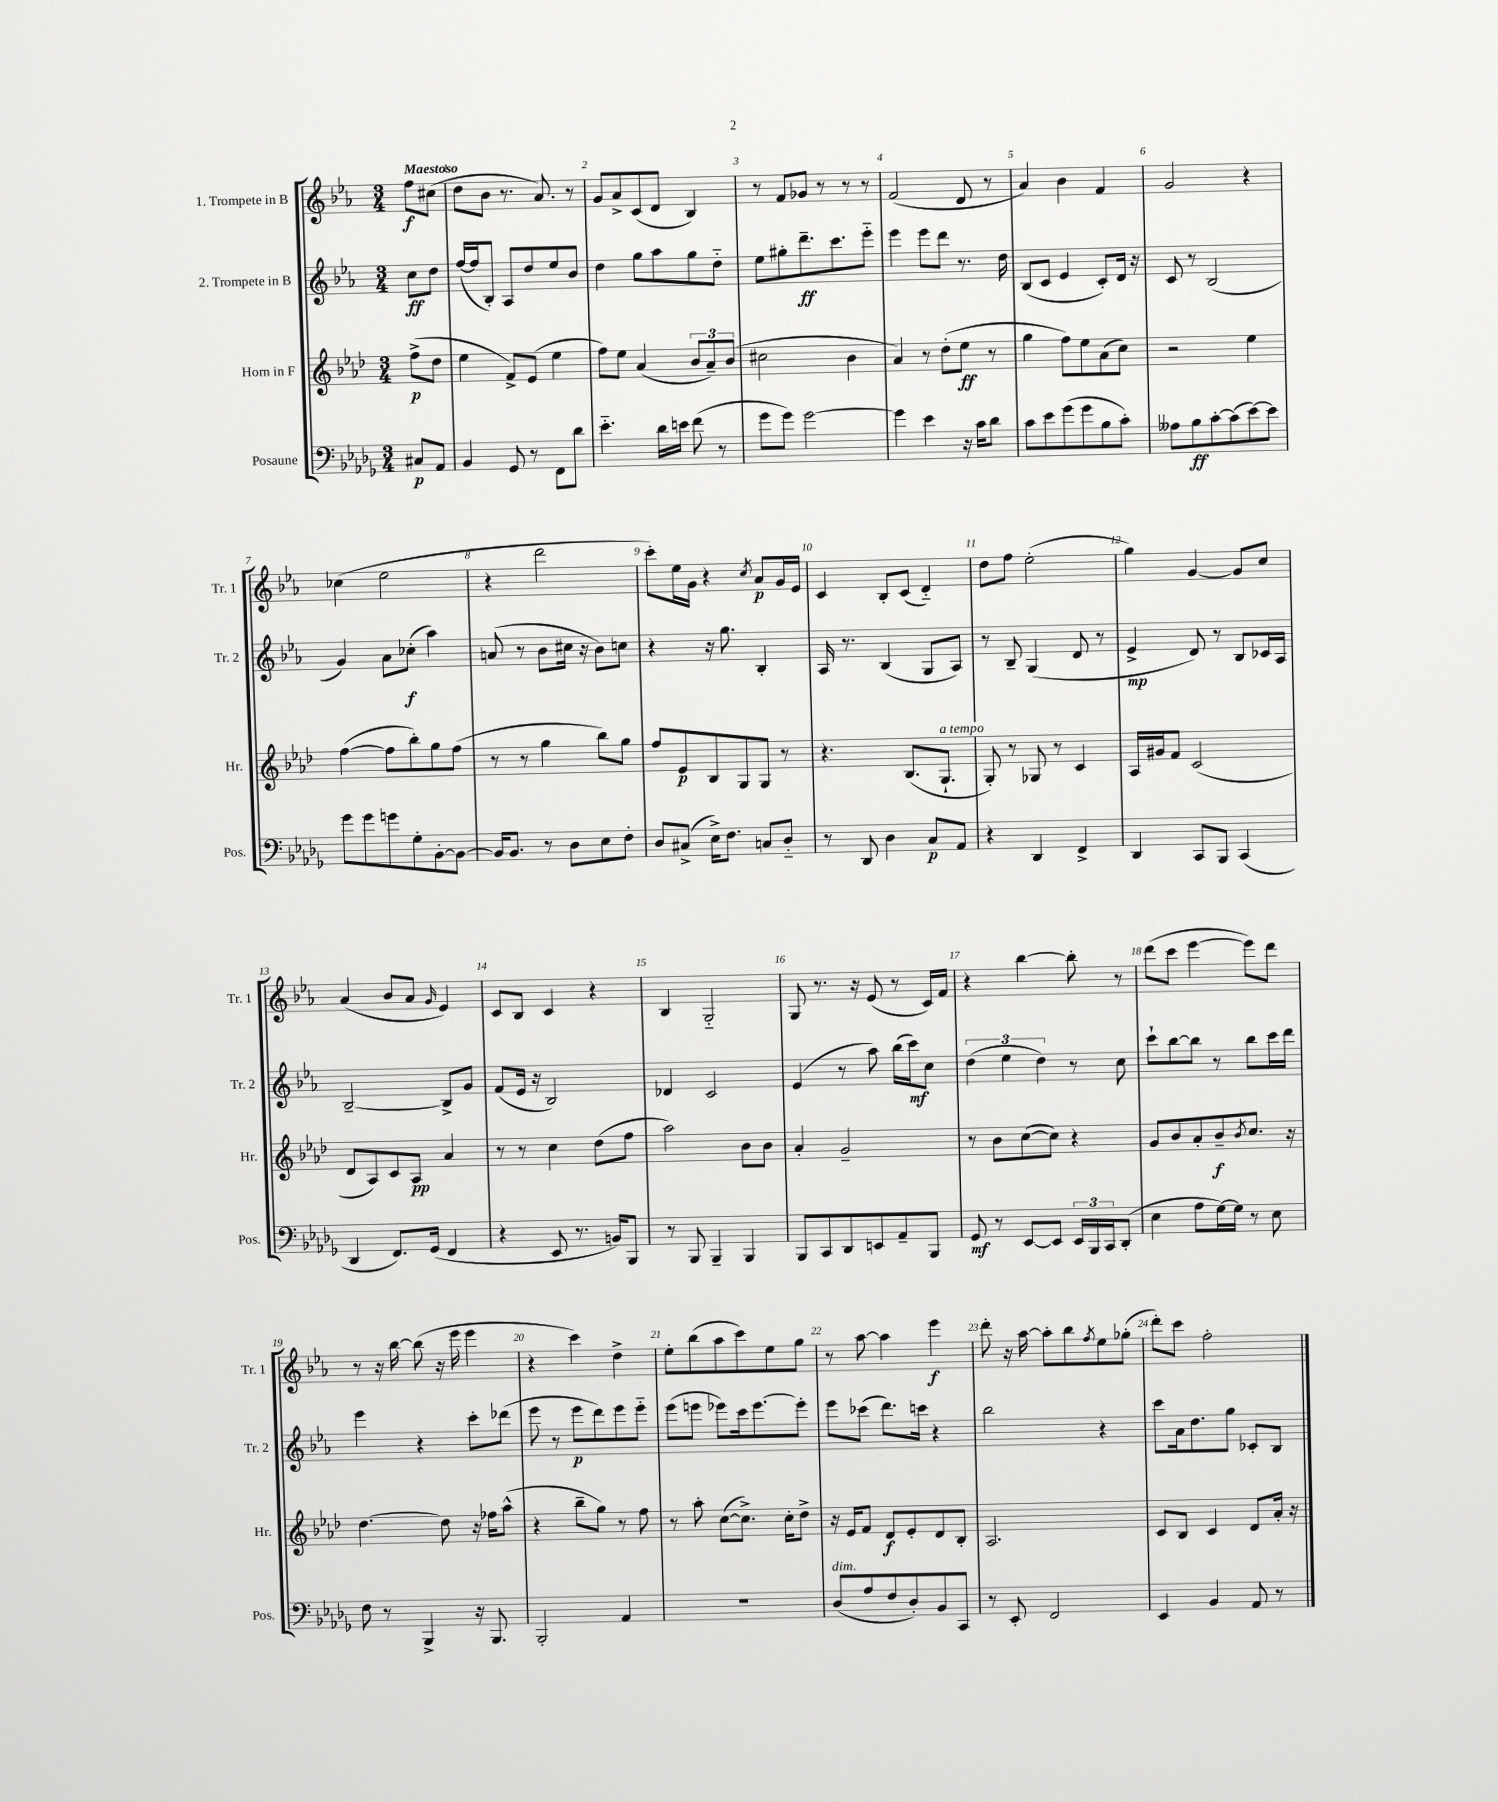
<<
\new StaffGroup <<
\new Staff = "s0" \with { instrumentName = "1. Trompete in B" shortInstrumentName = "Tr. 1" } {
    \clef treble \key ees \major \numericTimeSignature \time 3/4 \partial 4 \tempo "Maestoso"
    f''8\f cis''8( |
    d''8 bes'8 r8. aes'8.) r8 |
    g'8 aes'8-> c'8( d'8 bes4) |
    r8 f'8 ges'8 r8 r8 r8 |
    f'2( d'8 r8 |
    aes'4) bes'4 f'4 |
    g'2 r4 |
    ces''4( ees''2 |
    r4 d'''2 |
    c'''8-.) ees''16 g'16 r4 \acciaccatura { c''8 } aes'8\p g'16 ees'16 |
    c'4 bes8-. c'8( d'4-_) |
    d''8 f''8 ees''2-.( |
    g''4) g'4~ g'8 c''8 |
    aes'4( bes'8 aes'8 \grace { g'16 } ees'4) |
    c'8 bes8 c'4 r4 |
    bes4 g2-_ |
    g8 r8. r16 ees'8( r8 c'16) f'16 |
    r4 bes''4~ bes''8-. r8 |
    d'''8( c'''8 ees'''4~ ees'''8) d'''8 |
    r8 r16 bes''16~ bes''8( r16 ees'''16 ees'''4 |
    r4 c'''4) d''4-> |
    ees''8-. bes''8( aes''8 c'''8) ees''8 g''8 |
    r8 aes''8~ aes''4 ees'''4\f |
    d'''8-. r16 aes''16~ aes''8-. bes''8 \acciaccatura { f''8 } ees''8 ges''8-.( |
    d'''8-.) c'''8 f''2-. \bar "|." |
}
\new Staff = "s1" \with { instrumentName = "2. Trompete in B" shortInstrumentName = "Tr. 2" } {
    \clef treble \key ees \major \numericTimeSignature \time 3/4 \partial 4
    c''8\ff d''8 |
    f''16~( f''16 bes8-.) aes8 d''8 ees''8 bes'8 |
    d''4 g''8 aes''8 g''8 d''8-_ |
    ees''8 gis''8-. d'''8.--\ff c'''8. ees'''8-_ |
    ees'''4 ees'''8 d'''8 r8. d''16 |
    bes8( c'8 ees'4 c'8-.) d'16 r16 |
    c'8 r8 bes2( |
    g'4) aes'8 ces''8-.\f( aes''4) |
    a'8( r8 bes'8 cis''16 r16 bes'8) c''8 |
    r4 r16 g''8. bes4-. |
    aes16 r8. bes4( g8 aes8) |
    r8 bes8-- g4( d'8 r8 |
    ees'4->\mp d'8) r8 bes8 ces'16 aes16 |
    bes2~-- bes8-> g'8 |
    f'8( ees'16 r16 bes2) |
    des'4 c'2 |
    ees'4( r8 aes''8) bes''16( c'''16\mf) c''8 |
    \tuplet 3/2 { d''4( ees''4 d''4) } r8 c''8 |
    c'''8-! bes''8~ bes''8 r8 bes''8 c'''16 d'''16 |
    ees'''4 r4 c'''8-. des'''8( |
    ees'''8 r8 ees'''8\p d'''8) ees'''8 ees'''8-_ |
    ees'''8( e'''8 ees'''8) c'''16 ees'''8.~ ees'''8-. |
    ees'''8 ces'''8( d'''8.) c'''16 r4 |
    bes''2 r4 |
    c'''8 aes'16 d''8. g''8 ces'8-. bes8 \bar "|." |
}
\new Staff = "s2" \with { instrumentName = "Horn in F" shortInstrumentName = "Hr." } {
    \clef treble \key aes \major \numericTimeSignature \time 3/4 \partial 4
    f''8->\p( des''8 |
    ees''4 f'8->) ees'8( ees''4 |
    f''8) ees''8 aes'4( \tuplet 3/2 { bes'8 aes'8--) bes'8( } |
    cis''2 bes'4 |
    aes'4) r8 des''8-.( ees''8\ff r8 |
    g''4 f''8) ees''8 aes'8( c''8) |
    r2 ees''4 |
    f''4~( f''8 bes''8-.) g''8 f''8( |
    r8 r8 g''4 bes''8) g''8 |
    f''8 ees'8\p bes8 g8 g8 r8 |
    r4. bes8.( g8.-!^\markup { \italic "a tempo" } |
    g8-.) r8 ges8 r8 c'4 |
    aes16 gis'16 f'8 c'2( |
    des'8 aes8) c'8 aes8\pp aes'4 |
    r8 r8 c''4 des''8( f''8 |
    aes''2) bes'8 bes'8 |
    aes'4-. g'2-- |
    r8 bes'8 c''8~( c''8) r4 |
    g'8 bes'8 aes'8-. bes'8--\f \acciaccatura { bes'8 } c''8. r16 |
    des''4.~ des''8 r16 fes''16 aes''8-^( |
    r4 bes''8-- g''8) r8 f''8 |
    r8 aes''8-. c''8~( c''8.->) c''16-. des''8-> |
    r16 ees'16 f'8 des'8\f ees'8-. des'8 bes8-. |
    aes2. |
    c'8 bes8 c'4 des'8 aes'16-. r16 \bar "|." |
}
\new Staff = "s3" \with { instrumentName = "Posaune" shortInstrumentName = "Pos." } {
    \clef bass \key des \major \numericTimeSignature \time 3/4 \partial 4
    cis8\p aes,8 |
    bes,4 ges,8 r8 f,8 des'8 |
    ees'4.-_ des'16 e'16 f'8( r8 |
    ges'8 ges'8) ges'2~ |
    ges'4 ees'4 r16 c'16 des'8 |
    c'8 ees'8 ges'8( ges'8 bes8 c'8-.) |
    aeses8 bes8\ff c'8~-. c'8( ees'8~) ees'8 |
    ges'8 ges'8 g'8 ges8-. bes,8~-. bes,8~ |
    bes,16 bes,8. r8 des8 ees8 f8-. |
    des8 cis8->( ees16->) f8. c8 des8-_ |
    r8 des,8 des4 c8\p aes,8 |
    r4 des,4 f,4-> |
    des,4 c,8 bes,,8 c,4( |
    des,4 f,8.) ges,16( f,4 |
    r4 ees,8 r8. b,16) bes,,8 |
    r8 bes,,8 bes,,4-- bes,,4 |
    bes,,8 c,8 des,8 e,8 aes,8-- bes,,8 |
    ges,8\mf r8 ees,8~ ees,8 \tuplet 3/2 { ees,16 bes,,16 c,16 } des,8-.( |
    ees4 aes8 ges16~) ges16 r8 ees8 |
    f8 r8 bes,,4-> r16 bes,,8. |
    bes,,2-. aes,4 |
    R2. |
    des8^\markup { \italic "dim." }( aes8 f8 des8-.) bes,8 c,8 |
    r8 ees,8-. f,2 |
    ees,4 bes,4 aes,8 r8 \bar "|." |
}
>>
>>
\layout { \context { \Score \override BarNumber.break-visibility = ##(#f #t #t) barNumberVisibility = #all-bar-numbers-visible } }
